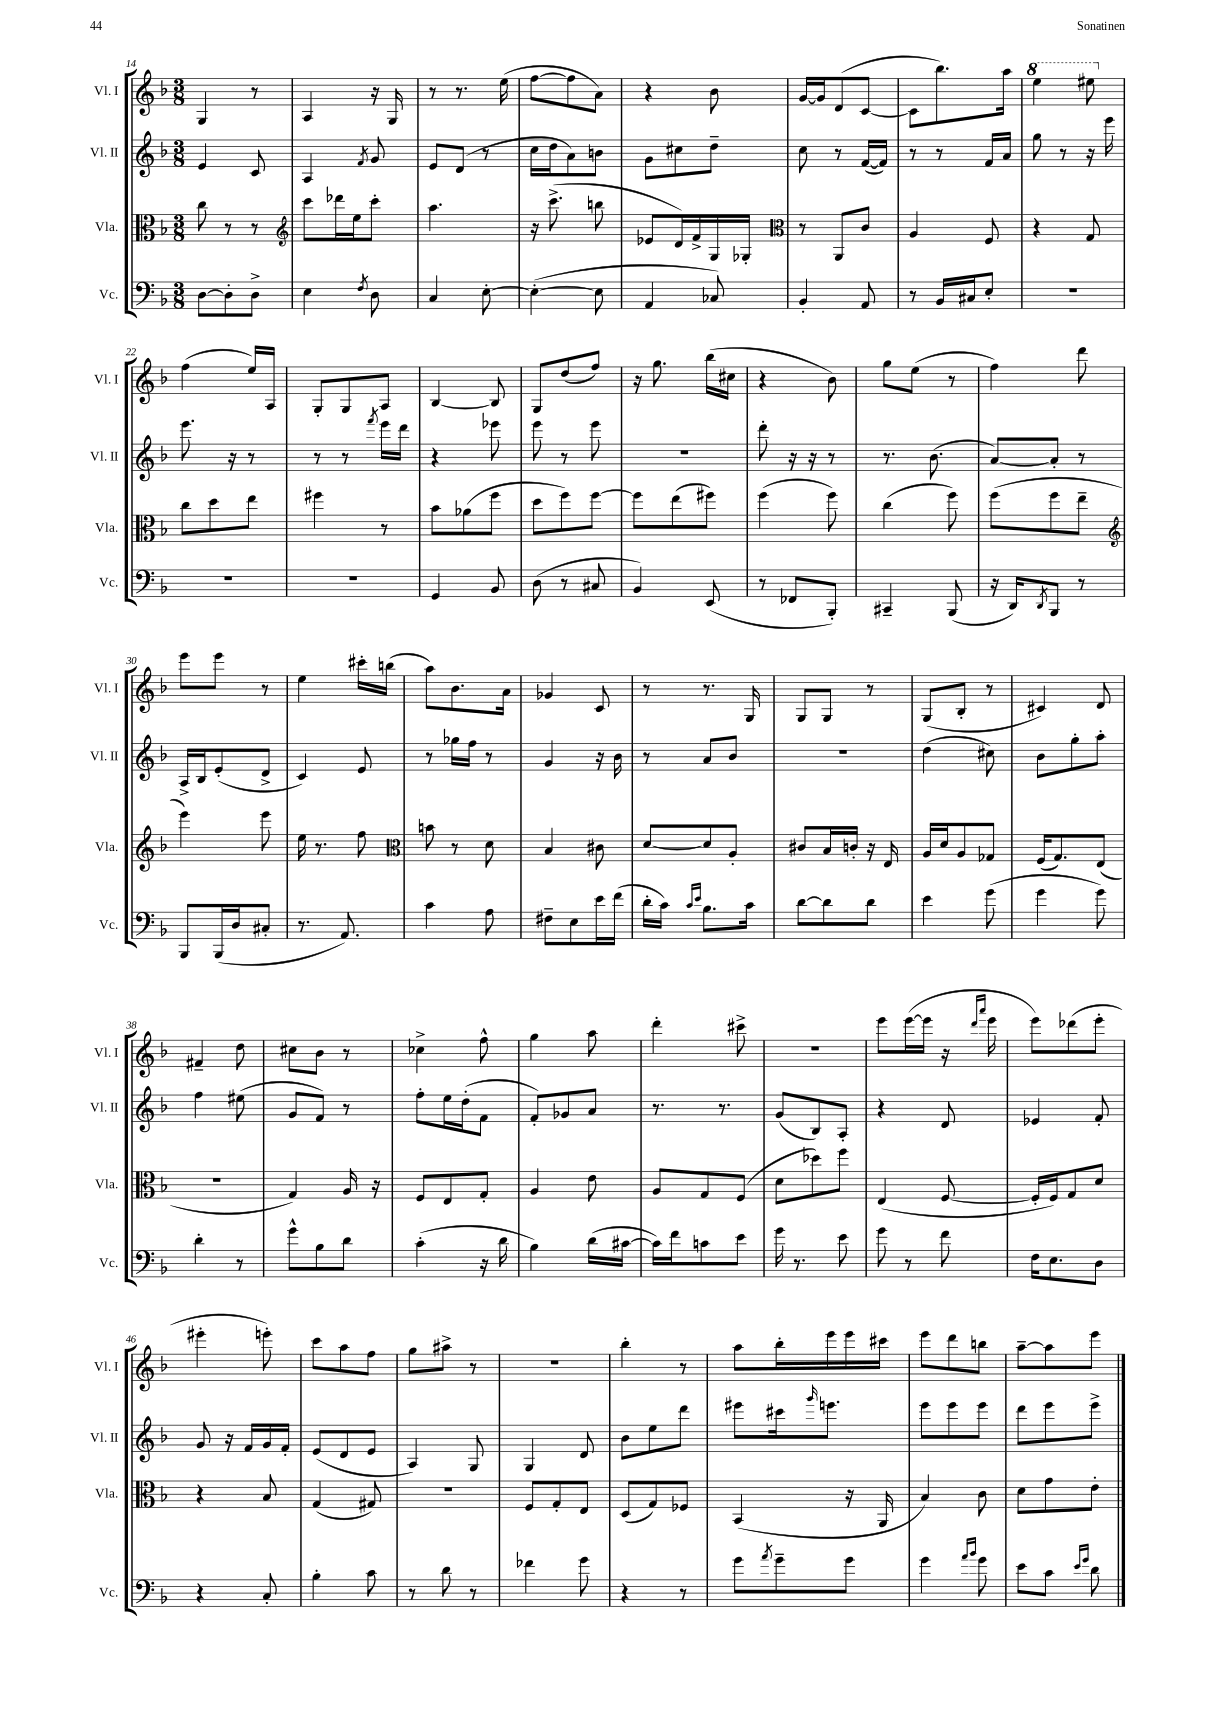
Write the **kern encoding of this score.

**kern	**kern	**kern	**kern
*staff4	*staff3	*staff2	*staff1
*clefF4	*clefC3	*clefG2	*clefG2
*k[b-]	*k[b-]	*k[b-]	*k[b-]
*M3/8	*M3/8	*M3/8	*M3/8
[8D	8cc	4e	4G
8D']	8r	.	.
8D^	8r	8c	8r
=	=	=	=
*	*clefG2	*	*
4E	8ccc	4A	4A
.	16ddd-	.	.
.	16ee	.	.
8qF	.	8qf	.
8D	8ccc'	8g	16r
.	.	.	16G
=	=	=	=
4C	4.aa	8e	8r
.	.	(8d	8.r
[8E'	.	8r	.
.	.	.	(16ee
=	=	=	=
(4E'_	16r	16cc	[8ff
.	(8.ccc^	16dd	.
.	.	8a)	8ff]
8E]	8bb	8b	8a)
=	=	=	=
4AA	8e-	8g	4r
.	16d)	8cc#	.
.	16f^	.	.
8C-)	16G	8dd~	8b-
.	16G-'	.	.
=	=	=	=
*	*clefC3	*	*
4BB-'	8r	8cc	[16g
.	.	.	16g]
.	8AA	8r	(8d
8AA	8c	([16f	[8c
.	.	16f])	.
=	=	=	=
8r	4A	8r	8c]
16BB-	.	8r	8.bb-)
16C#	.	.	.
8E'	8F	16f	.
.	.	16a	16aa
=	=	=	=
4.r	4r	8gg	4eee
.	.	8r	.
.	8G	16r	8eee#
.	.	16eee	.
=	=	=	=
4.r	8cc	8.eee	(4ff
.	8dd	.	.
.	.	16r	.
.	8ee	8r	16ee)
.	.	.	16A
=	=	=	=
4.r	4ff#	8r	8G'
.	.	8r	8G
.	.	8qfff	.
.	8r	16eee	8A
.	.	16ddd	.
=	=	=	=
4GG	8b-	4r	[4B-
.	(8a-	.	.
8BB-	8ff	8eee-	8B-]
=	=	=	=
(8D	8dd	8eee	8G
8r	8ff)	8r	(8dd
8C#	[8ff	8eee	8ff)
=	=	=	=
4BB-)	8ff]	4.r	16r
.	.	.	8.gg
.	(8ee	.	.
(8EE	8ff#)	.	(16bb-
.	.	.	16cc#
=	=	=	=
8r	(4ff	8ddd'	4r
8FF-	.	16r	.
.	.	16r	.
8BBB-')	8ff)	8r	8b-)
=	=	=	=
4CC#~	(4cc	8.r	8gg
.	.	.	(8ee
.	.	(8.b-	.
(8BBB-	8ff)	.	8r
=	=	=	=
16r	(8ff	[8a)	4ff)
16DD)	.	.	.
8qDD	.	.	.
8BBB-	8ff	8a']	.
8r	8ee~	8r	8ddd
=	=	=	=
*	*clefG2	*	*
8BBB-	4eee)	16A^	8eee
.	.	16B-	.
(16BBB-	.	(8e'	8eee
16D	.	.	.
8C#'	8eee	8d^	8r
=	=	=	=
8.r	16ee	4c)	4ee
.	8.r	.	.
8.AA)	.	.	.
.	8ff	8e	16ccc#'
.	.	.	(16bb
=	=	=	=
*	*clefC3	*	*
4c	8b	8r	8aa)
.	8r	16gg-	8.b-
.	.	16ff	.
8A	8d	8r	.
.	.	.	16a
=	=	=	=
8F#~	4B-	4g	4g-
8E	.	.	.
16e	8c#	16r	8c
(16f	.	16b-	.
=	=	=	=
16d'	[8d	8r	8r
16c)	.	.	.
16qqc	.	.	.
16qqe	.	.	.
8.B-	8d]	8a	8.r
.	8A'	8b-	.
16c	.	.	16G
=	=	=	=
[8d	8c#	4.r	8G
8d]	16B-	.	8G
.	16c'	.	.
8d	16r	.	8r
.	16E	.	.
=	=	=	=
4e	16A	(4dd	(8G
.	16d	.	.
.	8A	.	8B-'
(8g	8G-	8cc#)	8r
=	=	=	=
4g	(16F	8b-	4c#)
.	8.G)	.	.
.	.	8gg'	.
8g)	(8E	8aa'	8d
=	=	=	=
4d'	4.r	4ff	4f#~
8r	.	(8ee#	8dd
=	=	=	=
8g^^	4G)	8g	8cc#
8B-	.	8f)	8b-
8d	16A	8r	8r
.	16r	.	.
=	=	=	=
(4c'	8F	8ff'	4cc-^
.	8E	16ee	.
.	.	(16dd'	.
16r	8G'	8f	8ff^^
16d	.	.	.
=	=	=	=
4B-)	4A	8f')	4gg
.	.	8g-	.
(16d	8e	8a	8aa
[16c#	.	.	.
=	=	=	=
16c#])	8A	8.r	4ddd'
16f	.	.	.
8c	8G	.	.
.	.	8.r	.
8e	(8F	.	8ccc#^
=	=	=	=
16g	8d	(8g	4.r
8.r	.	.	.
.	8dd-)	8B-)	.
8e	8ff	8A'	.
=	=	=	=
8g	(4E	4r	8eee
8r	.	.	([16eee
.	.	.	16eee]
8f	[8F	8d	16r
.	.	.	16qqddd
.	.	.	16qqaaa
.	.	.	16eee
=	=	=	=
16F	16F']	4e-	8eee)
8.E	16F)	.	.
.	8G	.	(8ddd-
8D	8d	8f'	8eee'
=	=	=	=
4r	4r	8g	4eee#'
.	.	16r	.
.	.	16f	.
8C'	8B-	16g	8eee')
.	.	16f'	.
=	=	=	=
4B-'	(4G	(8e	8ccc
.	.	8d	8aa
8c	8G#)	8e	8ff
=	=	=	=
8r	4.r	4A)	8gg
8d	.	.	8aa#^
8r	.	8G	8r
=	=	=	=
4f-	8F	4G	4.r
.	8G'	.	.
8g	8E	8d	.
=	=	=	=
4r	(8D	8b-	4bb-'
.	8G)	8ee	.
8r	8F-	8ddd	8r
=	=	=	=
8g	(4BB-	8eee#	8aa
8qa	.	.	.
8g~	.	16ccc#	16bb-'
.	.	16qqggg	.
.	.	8.eee	16eee
8g	16r	.	16eee
.	16AA	.	16ccc#
=	=	=	=
4g	4B-)	8eee	8eee
.	.	8eee	8ddd
16qqa	.	.	.
16qqb-	.	.	.
8g	8c	8eee	8bb
=	=	=	=
8e	8d	8ddd	[8aa~
8c	8g	8eee	8aa]
16qqe	.	.	.
16qqg	.	.	.
8d	8e'	8eee^	8eee
==	==	==	==
*-	*-	*-	*-
